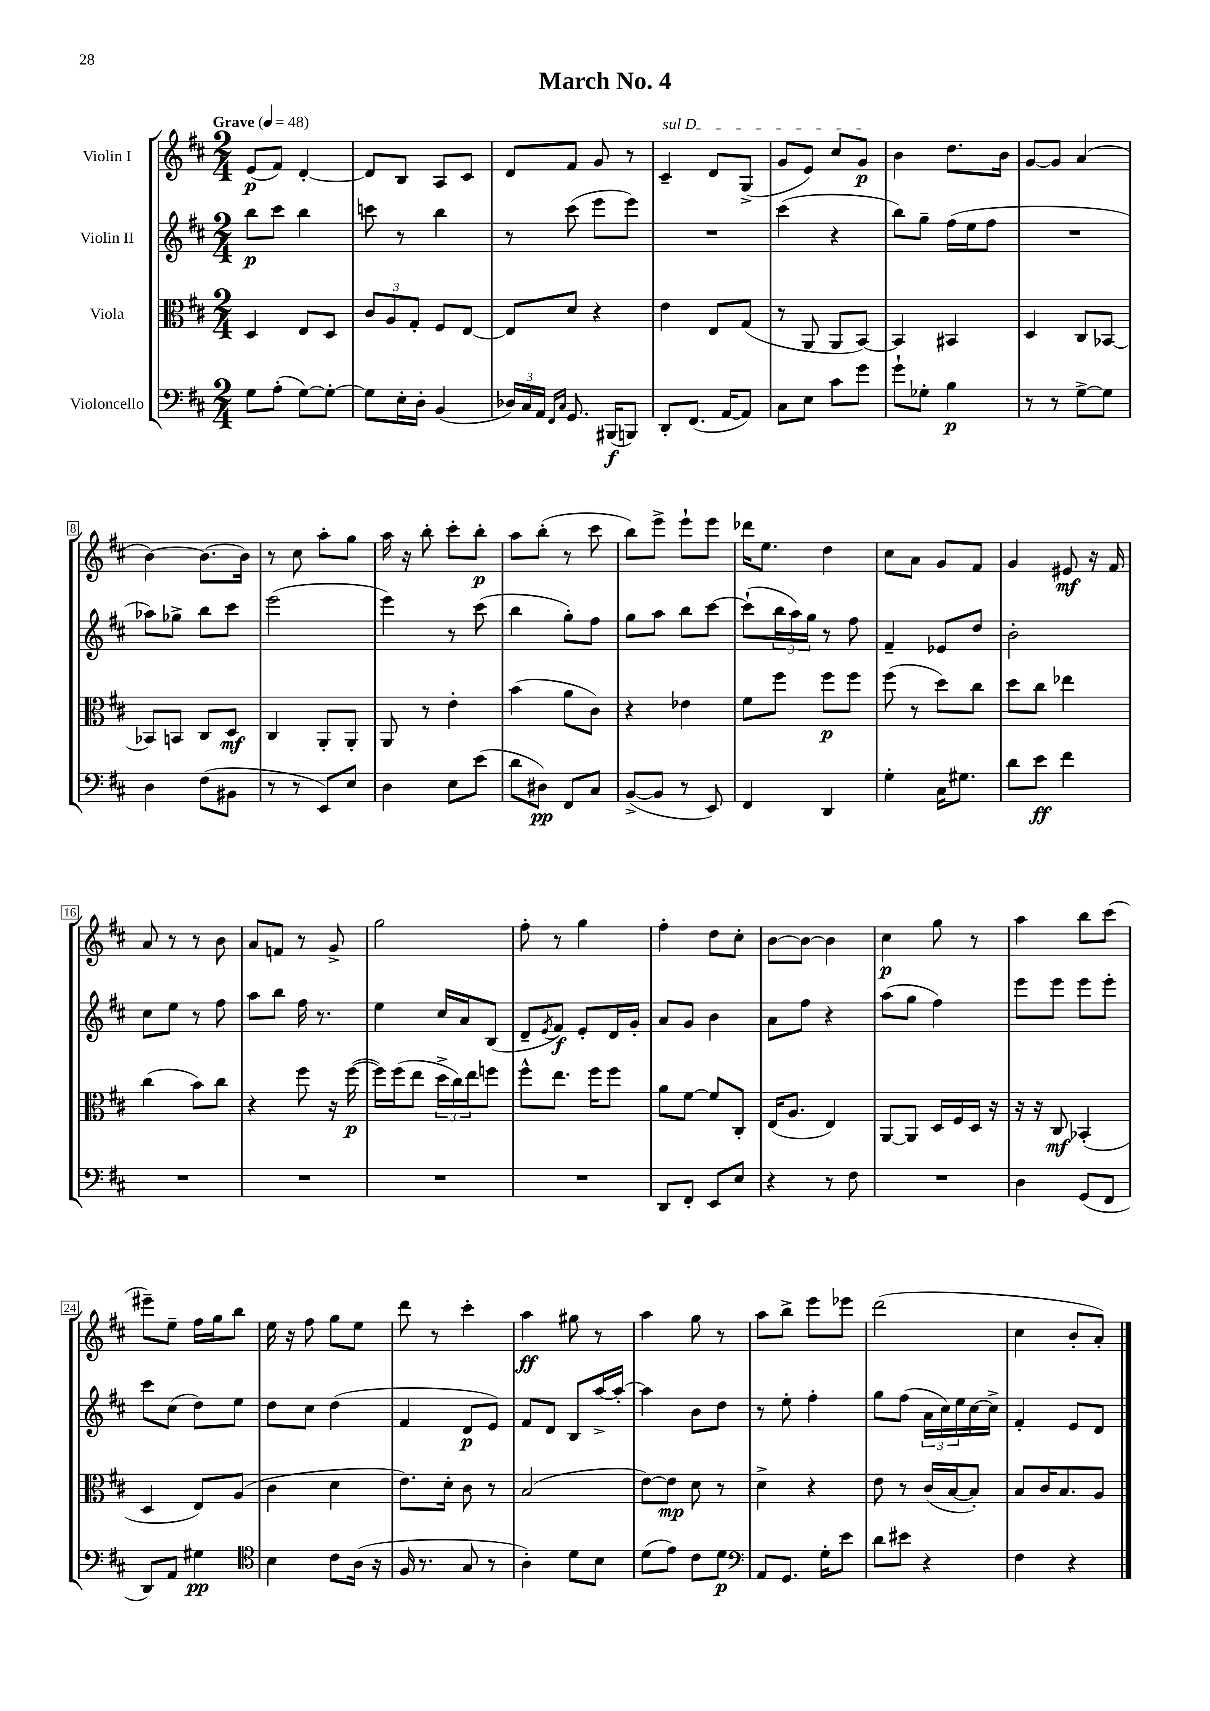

**kern	**kern	**kern	**kern
*staff4	*staff3	*staff2	*staff1
*clefF4	*clefC3	*clefG2	*clefG2
*k[f#c#]	*k[f#c#]	*k[f#c#]	*k[f#c#]
*M2/4	*M2/4	*M2/4	*M2/4
*MM48	*MM48	*MM48	*MM48
8G	4D	8bb	(8e
(8A'	.	8ccc#	8f#)
[8G)	8E	4bb	[4d'
8G'_	8D	.	.
=	=	=	=
8G]	12c#	8ccc	8d]
.	12A	.	.
16E'	.	8r	8B
.	12G'	.	.
16D'	.	.	.
(4BB	8F#	4bb	8A
.	[8E	.	8c#
=	=	=	=
24D-)	8E]	8r	8d
24C#	.	.	.
24AA	.	.	.
16qqFF#	.	.	.
16qqC#	.	.	.
8.GG	8d	(8ccc#	8f#
.	4r	8eee	8g
(16BBB#	.	.	.
8BBB)	.	8eee)	8r
=	=	=	=
8DD'	4e	2r	4c#~
(8.FF#	.	.	.
.	8E	.	8d
[16AA	.	.	.
8AA])	(8G	.	(8G^
=	=	=	=
8C#	8r	(4ccc#	8g
8E	8AA	.	8e)
8c#	8AA	4r	8cc#
8g	[8BB)	.	8g
=	=	=	=
8g`	4BB]	8bb)	4b
8G-'	.	8gg~	.
4B	4BB#	(16ff#	8.dd
.	.	16ee	.
.	.	8ff#	.
.	.	.	16b
=	=	=	=
8r	4D	2r	[8g
8r	.	.	8g]
[8G^	8C#	.	(4a
8G]	[8BB-	.	.
=	=	=	=
4D	8BB-]	8aa-)	[4b)
.	8BB	8gg-^	.
(8F#	8C#	8bb	8.b_
8BB#	8D	8ccc#	.
.	.	.	16b]
=	=	=	=
8r	4C#	(2eee	8r
8r	.	.	8cc#
8EE)	8AA'	.	8aa'
8E	8AA'	.	8gg
=	=	=	=
4D	8AA	4eee)	16aa
.	.	.	16r
.	8r	.	8bb'
8E	4e'	8r	8ccc#'
(8e	.	(8ccc#	8bb'
=	=	=	=
8d	(4b	4bb	8aa
8D#)	.	.	(8bb'
8FF#	8a	8gg')	8r
8C#	8c#)	8ff#	8ccc#
=	=	=	=
([8BB^	4r	8gg	8bb)
8BB]	.	8aa	8eee^
8r	4e-	8bb	8eee`
8EE)	.	[8ccc#	8eee
=	=	=	=
4FF#	8f#	(8ccc#`]	16ddd-
.	.	.	8.ee
.	8ff#	24bb	.
.	.	24aa)	.
.	.	24gg	.
4DD	8ff#	8r	4dd
.	8ff#	8ff#	.
=	=	=	=
4G'	(8ff#	4f#~	8cc#
.	8r	.	8a
16C#	8dd)	8e-	8g
8.G#	.	.	.
.	8cc#	8dd	8f#
=	=	=	=
8d	8dd	2b'	4g
8e	8cc#	.	.
4f#	4ee-	.	8e#
.	.	.	16r
.	.	.	16f#
=	=	=	=
2r	(4cc#	8cc#	8a
.	.	8ee	8r
.	8b)	8r	8r
.	8cc#	8ff#	8b
=	=	=	=
2r	4r	8aa	8a
.	.	8bb	8f
.	8ff#	16ff#	8r
.	.	8.r	.
.	16r	.	8g^
.	([16ff#	.	.
=	=	=	=
2r	16ff#])	4ee	2gg
.	(16ff#	.	.
.	8ee	.	.
.	24dd^	16cc#	.
.	24cc#)	.	.
.	.	16a	.
.	24ee	.	.
.	8ff	(8B	.
=	=	=	=
2r	8ff#^^	8d~	8ff#'
.	.	8qe	.
.	8.ee	8f#)	8r
.	.	8e'	4gg
.	16ff#	.	.
.	8ff#	16d	.
.	.	16g'	.
=	=	=	=
8DD	8a	8a	4ff#'
8FF#'	[8f#	8g	.
8EE	8f#]	4b	8dd
8E	8C#'	.	8cc#'
=	=	=	=
4r	(16E	8a	[8b
.	8.A	.	.
.	.	8ff#	8b_
8r	4E)	4r	4b]
8F#	.	.	.
=	=	=	=
2r	[8AA	(8aa	4cc#
.	8AA]	8gg	.
.	16D	4ff#)	8gg
.	16F#	.	.
.	16D	.	8r
.	16r	.	.
=	=	=	=
4D	16r	8eee	4aa
.	16r	.	.
.	8C#	8eee	.
(8GG	(4BB-'	8eee	8bb
8FF#	.	8eee'	(8ccc#
=	=	=	=
8DD)	4D	8ccc#	8eee#~)
8AA	.	(8cc#	8ee~
4G#	8E)	8dd)	16ff#
.	.	.	16gg
.	(8A	8ee	8bb
=	=	=	=
*clefC4	*	*	*
4B	4c#	8dd	16ee
.	.	.	16r
.	.	8cc#	8ff#
8c#	4d	(4dd	8gg
(16A	.	.	8ee
16r	.	.	.
=	=	=	=
16F#	8.e)	4f#	8ddd
8.r	.	.	.
.	.	.	8r
.	16d'	.	.
8G	8c#	8d	4ccc#'
8r	8r	8e)	.
=	=	=	=
4A')	(2B	8f#	4aa
.	.	8d	.
8d	.	8B	8gg#
8B	.	[16aa^	8r
.	.	16aa'_	.
=	=	=	=
(8d	[8e)	4aa]	4aa
8e)	8e]	.	.
8c#	8d	8b	8gg
8d	8r	8dd	8r
=	=	=	=
*clefF4	*	*	*
8AA	4d^	8r	8aa
8.GG	.	8ee'	8bb^
.	4r	4ff#'	8eee
16G'	.	.	.
8e	.	.	8eee-
=	=	=	=
8d	8e	8gg	(2ddd
8e#	8r	(8ff#	.
4r	(16c#	24a	.
.	.	24cc#)	.
.	[16B	.	.
.	.	24ee	.
.	8B'])	[16cc#	.
.	.	16cc#^]	.
=	=	=	=
4F#	8B	4f#'	4cc#
.	16c#	.	.
.	8.B	.	.
4r	.	8e	8b'
.	8A	8d	8a')
==	==	==	==
*-	*-	*-	*-
